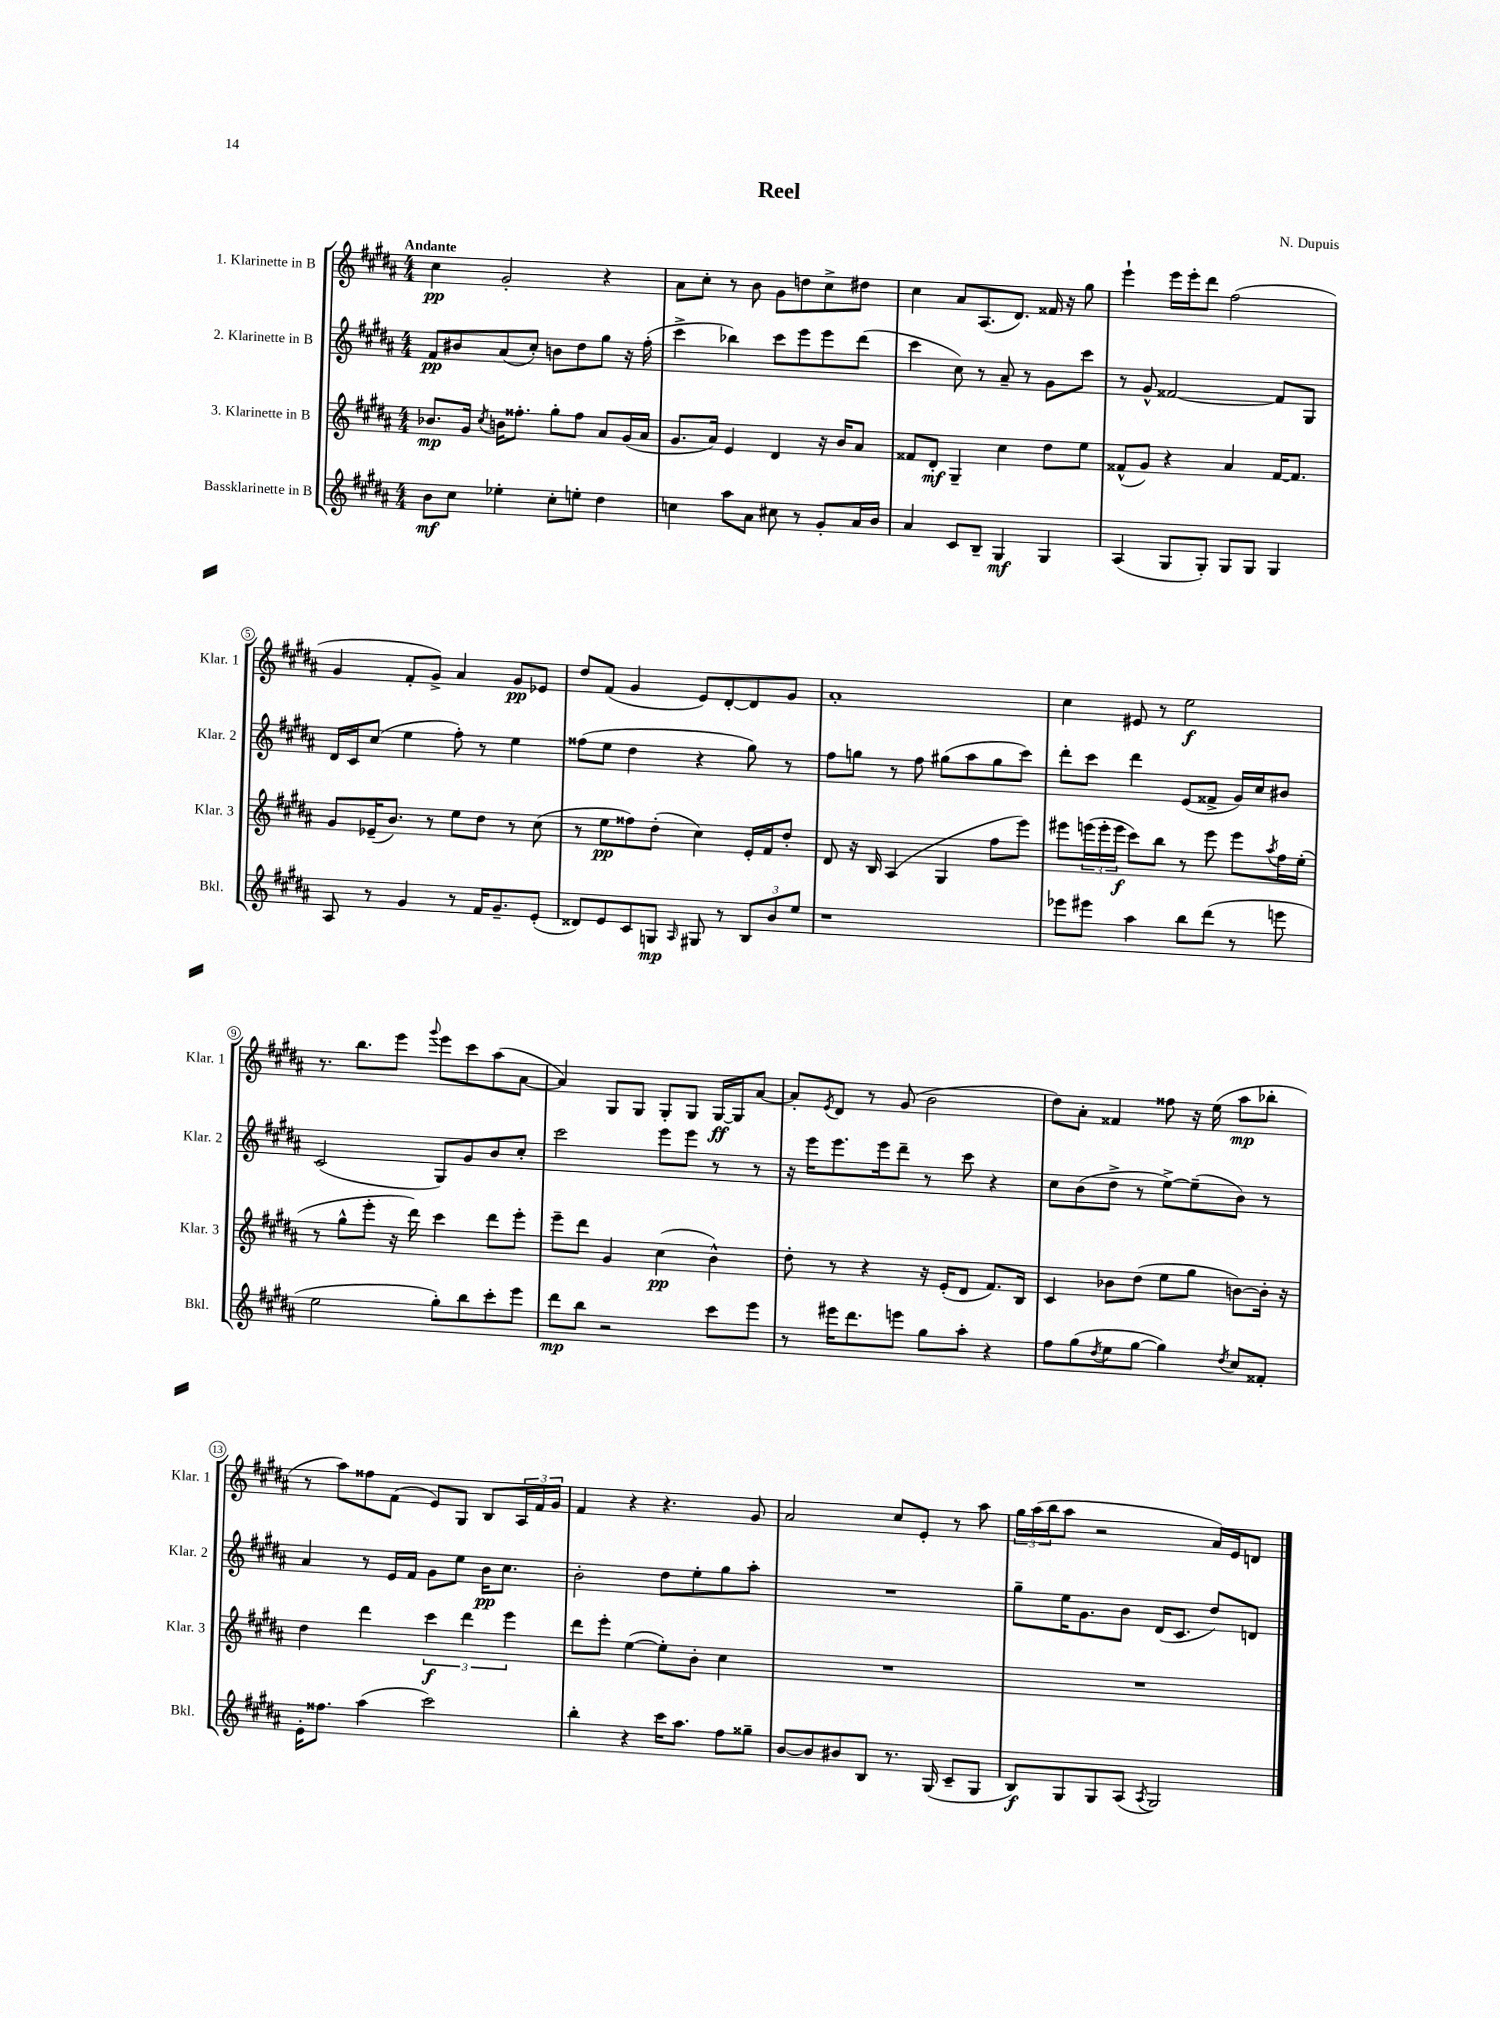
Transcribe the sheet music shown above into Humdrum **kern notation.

**kern	**dynam	**kern	**dynam	**kern	**dynam	**kern	**dynam
*part4	*part4	*part3	*part3	*part2	*part2	*part1	*part1
*staff4	*staff4	*staff3	*staff3	*staff2	*staff2	*staff1	*staff1
*I"Bassklarinette in B	*	*I"3. Klarinette in B	*	*I"2. Klarinette in B	*	*I"1. Klarinette in B	*
*I'Bkl.	*	*I'Klar. 3	*	*I'Klar. 2	*	*I'Klar. 1	*
*clefG2	*	*clefG2	*	*clefG2	*	*clefG2	*
*k[f#c#g#d#a#]	*	*k[f#c#g#d#a#]	*	*k[f#c#g#d#a#]	*	*k[f#c#g#d#a#]	*
*M4/4	*	*M4/4	*	*M4/4	*	*M4/4	*
=1	=1	=1	=1	=1	=1	=1	=1
!	!	!	!	!	!	!LO:TX:a:B:t=Andante	!
8b\L	mf	8.b-X/L	mp	8f#/L	pp	4cc#\	pp
8cc#\J	.	.	.	8b#X/	.	.	.
.	.	16g#/Jk	.	.	.	.	.
.	.	8qcc#/	.	.	.	.	.
4ee-X'\	.	16bn\KL	.	(8a#/	.	2g#'/	.
.	.	8.ff##X'\J	.	.	.	.	.
.	.	.	.	8cc#'/J)	.	.	.
8cc#'\L	.	8gg#'\L	.	8bn\L	.	.	.
8een'\J	.	8ff##\J	.	8dd#\	.	.	.
4dd#\	.	8a#/L	.	8gg#\J	.	4r	.
.	.	(16g#/L	.	16r	.	.	.
.	.	16a#/JJ	.	(16ff#'\	.	.	.
=2	=2	=2	=2	=2	=2	=2	=2
4ccn\	.	8.g#/L	.	4ccc#^\	.	8a#\L	.
.	.	.	.	.	.	8cc#'\J	.
.	.	16a#/Jk)	.	.	.	.	.
8aa#\L	.	4e/	.	4bb-X\)	.	8r	.
8a#\J	.	.	.	.	.	8b\	.
8cc#X\	.	4d#/	.	8ccc#\L	.	8g#\L	.
8r	.	.	.	8eee\	.	8ddn\	.
8g#'/L	.	16r	.	8eee\	.	8cc#^\	.
.	.	16b/KL	.	.	.	.	.
16a#/L	.	8a#/J	.	(8ddd#\J	.	8dd#X\J	.
16b/JJ	.	.	.	.	.	.	.
=3	=3	=3	=3	=3	=3	=3	=3
4a#/	.	8f##X/L	.	4ccc#\	.	4cc#\	.
.	.	8d#'/J	mf	.	.	.	.
8c#/L	.	4G#~/	.	8cc#\)	.	8a#/L	.
8B~/J	.	.	.	8r	.	(8.A#/	.
4G#/	mf	4cc#\	.	8a#~/	.	.	.
.	.	.	.	.	.	8.d#/J)	.
.	.	.	.	8r	.	.	.
4G#/	.	8dd#\L	.	8g#\L	.	16f##X/	.
.	.	.	.	.	.	16r	.
.	.	8ee\J	.	8ccc#\J	.	8gg#\	.
=4	=4	=4	=4	=4	=4	=4	=4
(4A#/	.	(8f##X^^/L	.	8r	.	4eee`\	.
.	.	8g#/J)	.	8g#^^/	.	.	.
8G#/L	.	4r	.	[2f##X/	.	16eee\LL	.
.	.	.	.	.	.	16eee'\J	.
8G#'/J)	.	.	.	.	.	8ddd#\J	.
8G#/L	.	4a#/	.	.	.	(2ff#\	.
8G#/J	.	.	.	.	.	.	.
4G#/	.	[16f##/KL	.	8f##/L]	.	.	.
.	.	8.f##/J]	.	.	.	.	.
.	.	.	.	8G#/J	.	.	.
!!LO:LB:g=z
=5	=5	=5	=5	=5	=5	=5	=5
8A#/	.	8g#/L	.	16d#/LL	.	4g#/	.
.	.	.	.	16c#/J	.	.	.
8r	.	(16e-X~/K	.	(8cc#/J	.	.	.
.	.	8.b/J)	.	.	.	.	.
4g#/	.	.	.	4ee\	.	8f#'/L	.
.	.	8r	.	.	.	8g#^/J)	.
8r	.	8ee\L	.	8ff#'\)	.	4a#/	.
16f#/KL	.	8dd#\J	.	8r	.	.	.
8.g#~/	.	.	.	.	.	.	.
.	.	8r	.	4ee\	.	8g#/L	pp
(8e'/J	.	(8cc#\	.	.	.	8e-X/J	.
=6	=6	=6	=6	=6	=6	=6	=6
8d##X/L)	.	8r	.	(8ff##X\L	.	8dd#/L	.
8e/	.	8ee\L	pp	8ee\J	.	(8f#/J	.
8c#/	.	8ff##X\)	.	4dd#\	.	4g#/	.
8Gn/J	mp	(8dd#'\J	.	.	.	.	.
16qqA#/	.	.	.	.	.	.	.
8G#X/	.	4cc#\)	.	4r	.	8e/L)	.
8r	.	.	.	.	.	[8d#'/	.
12B/L	.	16e'/LL	.	8gg#\)	.	8d#/]	.
.	.	16f#/J	.	.	.	.	.
12b/	.	.	.	.	.	.	.
.	.	8dd#'/J	.	8r	.	8g#/J	.
12ee/J	.	.	.	.	.	.	.
=7	=7	=7	=7	=7	=7	=7	=7
1r	.	8d#/	.	8ff#\L	.	1a#'	.
.	.	16r	.	8ggn\J	.	.	.
.	.	16B/	.	.	.	.	.
.	.	(4A#/	.	8r	.	.	.
.	.	.	.	8ff#\	.	.	.
.	.	4G#/	.	(8gg#X\L	.	.	.
.	.	.	.	8aa#\	.	.	.
.	.	8ff#\L	.	8gg#\	.	.	.
.	.	8eee\J)	.	8ccc#\J)	.	.	.
=8	=8	=8	=8	=8	=8	=8	=8
8eee-X\L	.	8eee#X\L	.	8ddd#'\L	.	4cc#\	.
8eee#X\J	.	(24eeen\L	.	8ccc#\J	.	.	.
.	.	24eee'\	.	.	.	.	.
.	.	24eee\JJ	f	.	.	.	.
4aa#\	.	8ccc#\L)	.	4ddd#\	.	8e#X/	.
.	.	8bb\J	.	.	.	8r	.
8bb\L	.	8r	.	(8e/L	.	2ee\	f
(8ddd#\J	.	8eee\	.	8f##X^/J	.	.	.
8r	.	8eee\L	.	16g#/LL)	.	.	.
.	.	.	.	16cc#/J	.	.	.
.	.	8qaa#/	.	.	.	.	.
8eeen\	.	16ff#\L	.	8b#X/J	.	.	.
.	.	(16ee'\JJ	.	.	.	.	.
!!LO:LB:g=z
=9	=9	=9	=9	=9	=9	=9	=9
2ee\	.	8r	.	(2c#/	.	8.r	.
.	.	8gg#^^\L	.	.	.	.	.
.	.	.	.	.	.	8.bb\L	.
.	.	8eee'\J	.	.	.	.	.
.	.	16r	.	.	.	8eee\J	.
.	.	16ddd#\)	.	.	.	.	.
.	.	.	.	.	.	8qqggg#/	.
8gg#'\L)	.	4ccc#\	.	8G#/L)	.	8eee\L	.
8bb\	.	.	.	8g#/	.	8ccc#\	.
8ccc#'\	.	8ddd#\L	.	8b/	.	(8aa#\	.
8eee\J	.	8eee'\J	.	8cc#'/J	.	[8a#\J	.
=10	=10	=10	=10	=10	=10	=10	=10
8ddd#\L	mp	8eee~\L	.	2ccc#\	.	4a#/])	.
8bb\J	.	8ddd#\J	.	.	.	.	.
2r	.	4g#/	.	.	.	8G#/L	.
.	.	.	.	.	.	8G#/J	.
.	.	(4cc#\	pp	8eee\L	.	8G#'/L	.
.	.	.	.	8eee\J	.	8G#/J	.
8ccc#\L	.	4b^^\)	.	8r	.	[16G#/LL	ff
.	.	.	.	.	.	16G#/J]	.
8eee\J	.	.	.	8r	.	[8a#/J	.
=11	=11	=11	=11	=11	=11	=11	=11
8r	.	8dd#'\	.	16r	.	8a#'/L]	.
.	.	.	.	16eee\KL	.	.	.
.	.	.	.	.	.	8qe/	.
16eee#X\KL	.	8r	.	8.eee\	.	8d#/J	.
8.ddd#\	.	.	.	.	.	.	.
.	.	4r	.	.	.	8r	.
.	.	.	.	16eee\k	.	.	.
8eeen\J	.	.	.	8ddd#~\J	.	(8g#/	.
8gg#\L	.	16r	.	8r	.	2b\	.
.	.	(16e'/KL	.	.	.	.	.
8aa#'\J	.	8d#/J	.	8ccc#\	.	.	.
4r	.	8.f#/L)	.	4r	.	.	.
.	.	16B/Jk	.	.	.	.	.
=12	=12	=12	=12	=12	=12	=12	=12
8ff#\L	.	4c#/	.	8cc#\L	.	8dd#\L)	.
(8gg#\	.	.	.	(8b\	.	8a#'\J	.
8qdd#/	.	.	.	.	.	.	.
8ee\	.	8b-X\L	.	8dd#^\J	.	4f##X/	.
[8gg#\J	.	(8dd#\J	.	8r	.	.	.
4gg#\])	.	8ee\L	.	[8ee^\L)	.	8ff##X\	.
.	.	8gg#\J	.	(8ee~\]	.	16r	.
.	.	.	.	.	.	(16ee\	.
8qdd#/	.	.	.	.	.	.	.
8cc#/L	.	[8bn\L)	.	8b\J)	.	8aa#\L	mp
8f##X'/J	.	16b'\Jk]	.	8r	.	8bb-X'\J	.
.	.	16r	.	.	.	.	.
!!LO:LB:g=z
=13	=13	=13	=13	=13	=13	=13	=13
16e'\KL	.	4dd#\	.	4a#/	.	8r	.
8.ff##X\J	.	.	.	.	.	.	.
.	.	.	.	.	.	8aa#\L)	.
(4aa#\	.	4ddd#\	.	8r	.	8ff##X\	.
.	.	.	.	16e/LL	.	(8f#\J	.
.	.	.	.	16f#/JJ	.	.	.
2ccc#\)	.	6ccc#\	f	8g#\L	.	8e/L)	.
.	.	.	.	8ee\J	.	8G#/J	.
.	.	6ddd#\	.	.	.	.	.
.	.	.	.	16b\KL	pp	8B/L	.
.	.	.	.	8.cc#\J	.	.	.
.	.	6eee\	.	.	.	.	.
.	.	.	.	.	.	24A#/L	.
.	.	.	.	.	.	24f#/	.
.	.	.	.	.	.	24g#/JJ	.
=14	=14	=14	=14	=14	=14	=14	=14
4bb'\	.	8ddd#\L	.	2b'\	.	4f#/	.
.	.	8eee'\J	.	.	.	.	.
4r	.	([4ee\	.	.	.	4r	.
16ccc#\KL	.	8ee'\L])	.	8dd#\L	.	4.r	.
8.aa#\J	.	.	.	.	.	.	.
.	.	8b'\J	.	8ee'\	.	.	.
8ff#\L	.	4cc#\	.	8gg#\	.	.	.
8gg##X~\J	.	.	.	8aa#'\J	.	8g#/	.
=15	=15	=15	=15	=15	=15	=15	=15
[8b/L	.	1r	.	1r	.	2a#/	.
8b/]	.	.	.	.	.	.	.
8b#X/	.	.	.	.	.	.	.
8B/J	.	.	.	.	.	.	.
8.r	.	.	.	.	.	8cc#/L	.
.	.	.	.	.	.	8e'/J	.
(16G#/	.	.	.	.	.	.	.
8c#~/L	.	.	.	.	.	8r	.
8G#/J	.	.	.	.	.	8aa#\	.
=16	=16	=16	=16	=16	=16	=16	=16
8B/L)	f	1r	.	8gg#~\L	.	24gg#\LL	.
.	.	.	.	.	.	(24aa#\	.
.	.	.	.	.	.	24bb\J	.
8G#/	.	.	.	16ee\K	.	8aa#\J	.
.	.	.	.	8.g#\	.	.	.
8G#/	.	.	.	.	.	2r	.
(8A#/J	.	.	.	8b\J	.	.	.
8qA#/	.	.	.	.	.	.	.
2G#/)	.	.	.	(16d#/KL	.	.	.
.	.	.	.	8.c#/J	.	.	.
.	.	.	.	8dd#/L)	.	16a#/LL)	.
.	.	.	.	.	.	16e/J	.
.	.	.	.	8dn/J	.	8dn/J	.
==	==	==	==	==	==	==	==
*-	*-	*-	*-	*-	*-	*-	*-
